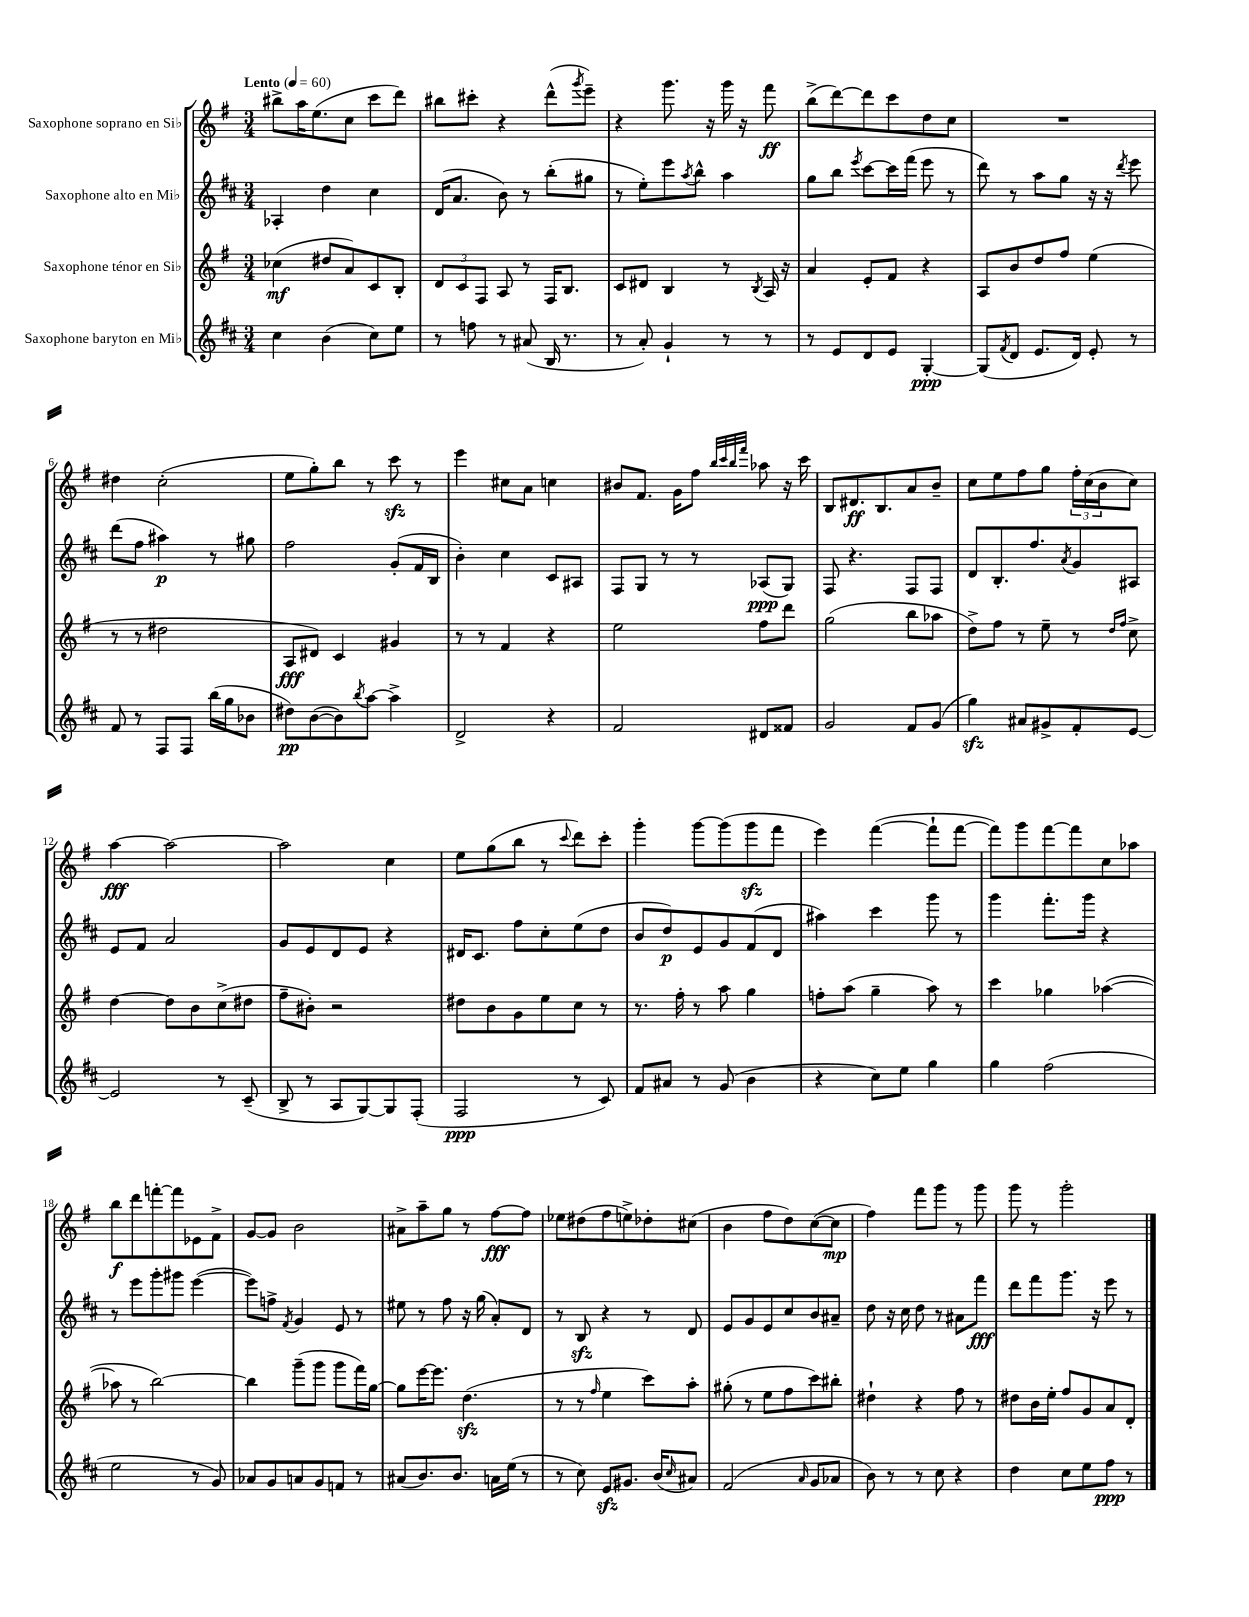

**kern	**kern	**kern	**kern
*staff4	*staff3	*staff2	*staff1
*clefG2	*clefG2	*clefG2	*clefG2
*k[f#c#]	*k[f#]	*k[f#c#]	*k[f#]
*M3/4	*M3/4	*M3/4	*M3/4
*MM60	*MM60	*MM60	*MM60
4cc#	(4cc-	4A-'	8bb#^
.	.	.	16aa
.	.	.	(8.ee
(4b	8dd#	4dd	.
.	8a)	.	8cc
8cc#)	8c	4cc#	8ccc
8ee	8B'	.	8ddd)
=	=	=	=
8r	12d	(16d	8bb#
.	.	8.a	.
.	12c	.	.
8ff	.	.	8ccc#'
.	12F#	.	.
8r	8A	8b)	4r
(8a#	8r	8r	.
16B	16F#	(8bb'	(8ddd^^
8.r	8.B	.	.
.	.	.	8qggg
.	.	8gg#	8eee~)
=	=	=	=
8r	8c	8r	4r
8a')	8d#	8ee')	.
4g`	4B	8eee	8.ggg
.	.	8qaa	.
.	.	8bb^^	.
.	.	.	16r
8r	8r	4aa	16ggg
.	.	.	16r
.	8qB	.	.
8r	16A	.	8fff#
.	16r	.	.
=	=	=	=
8r	4a	8gg	(8bb^
8e	.	8bb	[8ddd)
.	.	8qeee	.
8d	8e'	[8ccc#	8ddd]
8e	8f#	16ccc#]	8ccc
.	.	(16fff#	.
[4G'	4r	8eee	8dd
.	.	8r	8cc
=	=	=	=
(8G]	8A	8ddd)	2.r
8qf#	.	.	.
8d	8b	8r	.
8.e	8dd	8aa	.
.	8ff#	8gg	.
16d)	.	.	.
8e'	(4ee	16r	.
.	.	16r	.
.	.	8qddd	.
8r	.	8eee	.
=	=	=	=
8f#	8r	(8ddd	4dd#
8r	8r	8ff#	.
8F#	2dd#	4aa#)	(2cc'
8F#	.	.	.
(16bb	.	8r	.
16gg	.	.	.
8b-	.	8gg#	.
=	=	=	=
8dd#)	8A	2ff#	8ee
([8b	8d#)	.	8gg')
8b])	4c	.	8bb
8qbb	.	.	.
[8aa	.	.	8r
4aa^]	4g#	(8g'	8ccc
.	.	16f#	8r
.	.	16B	.
=	=	=	=
2d^	8r	4b')	4eee
.	8r	.	.
.	4f#	4cc#	8cc#
.	.	.	8a
4r	4r	8c#	4cc
.	.	8A#	.
=	=	=	=
2f#	2ee	8F#	8b#
.	.	8G	8.f#
.	.	8r	.
.	.	.	16g
.	.	8r	8ff#
.	.	.	32qqbb
.	.	.	32qqccc
.	.	.	32qqbb
.	.	.	32qqfff#
8d#	8ff#	(8A-	8aa-
8f##	8ddd	8G)	16r
.	.	.	16ccc
=	=	=	=
2g	(2gg	8F#	8B
.	.	4.r	8.d#
.	.	.	8.B
8f#	8bb	8F#	8a
(8g	8aa-	8F#	8b~
=	=	=	=
4gg)	8dd^)	8d	8cc
.	8ff#	8.B'	8ee
8a#	8r	.	8ff#
.	.	8.ff#	.
8g#^	8ee~	.	8gg
.	.	8qa	.
8f#'	8r	8g	24ff#'
.	.	.	(24cc
.	.	.	24b
.	16qqdd	.	.
.	16qqff#	.	.
[8e	8cc^	8A#	8cc)
=	=	=	=
2e]	[4dd	8e	[4aa
.	.	8f#	.
.	8dd]	2a	2aa_
.	8b	.	.
8r	(8cc^	.	.
(8c#~	8dd#	.	.
=	=	=	=
8B^	8ff#~	8g	2aa]
8r	8b#')	8e	.
8A	2r	8d	.
[8G)	.	8e	.
8G]	.	4r	4cc
(8F#'	.	.	.
=	=	=	=
2F#	8dd#	16d#	8ee
.	.	8.c#	.
.	8b	.	(8gg
.	8g	8ff#	8bb
.	8ee	8cc#'	8r
.	.	.	8qqccc
8r	8cc	(8ee	8ddd)
8c#)	8r	8dd	8ccc'
=	=	=	=
8f#	8.r	8b	4ggg'
8a#	.	8dd)	.
.	16ff#'	.	.
8r	8r	8e	[8ggg
(8g	8aa	8g	(8ggg]
4b	4gg	(8f#	8ggg
.	.	8d	8fff#
=	=	=	=
4r	8ff'	4aa#)	4eee)
.	(8aa	.	.
8cc#)	4gg~	4ccc#	([4fff#
8ee	.	.	.
4gg	8aa)	8ggg	8fff#`]
.	8r	8r	[8fff#
=	=	=	=
4gg	4ccc	4ggg	8fff#])
.	.	.	8ggg
(2ff#	4gg-	8.fff#'	[8fff#
.	.	.	8fff#]
.	.	16ggg	.
.	([4aa-	4r	8cc
.	.	.	8aa-
=	=	=	=
2ee	8aa-]	8r	8bb
.	8r	8eee	8ddd
.	[2bb)	8ggg'	[8fff'
.	.	8ggg#	8fff]
8r	.	([4eee	8e-
8g)	.	.	8f#^
=	=	=	=
8a-	4bb]	8eee])	[8g
8g	.	8ff^	8g]
.	.	8qf#	.
8a	(8ggg~	4g	2b
8g	8ggg	.	.
8f	8ggg	8e	.
8r	16fff#)	8r	.
.	[16gg	.	.
=	=	=	=
(8a#	8gg]	8ee#	8a#^
8.b)	[16eee	8r	8aa~
.	8.eee]	.	.
.	.	8ff#	8gg
8.b	.	.	.
.	(4.dd	16r	8r
.	.	(16gg	.
16a	.	8a')	[8ff#
(16ee	.	.	.
8r	.	8d	8ff#]
=	=	=	=
8r	8r	8r	8ee-
8cc#)	8r	8B	(8dd#
.	16qqff#	.	.
8e	4ee	4r	8ff#
8.g#	.	.	8ee^)
.	8ccc)	8r	8dd-'
(16b	.	.	.
16qqcc#	.	.	.
8a#)	8aa'	8d	(8cc#
=	=	=	=
(2f#	(8gg#'	8e	4b
.	8r	8g	.
.	8ee	8e	8ff#
.	8ff#	8cc#	8dd)
16qqa	.	.	.
8g	8ccc)	8b	([8cc
8a-	8bb#'	8a#~	8cc]
=	=	=	=
8b)	4dd#`	8dd	4ff#)
8r	.	16r	.
.	.	16cc#	.
8r	4r	8dd	8fff#
8cc#	.	8r	8ggg
4r	8ff#	8a#	8r
.	8r	8fff#	8ggg
=	=	=	=
4dd	8dd#	8ddd	8ggg
.	16b	8fff#	8r
.	16ee'	.	.
8cc#	8ff#	8.ggg	2ggg'
8ee	8g	.	.
.	.	16r	.
8ff#	8a	8eee	.
8r	8d'	8r	.
==	==	==	==
*-	*-	*-	*-
